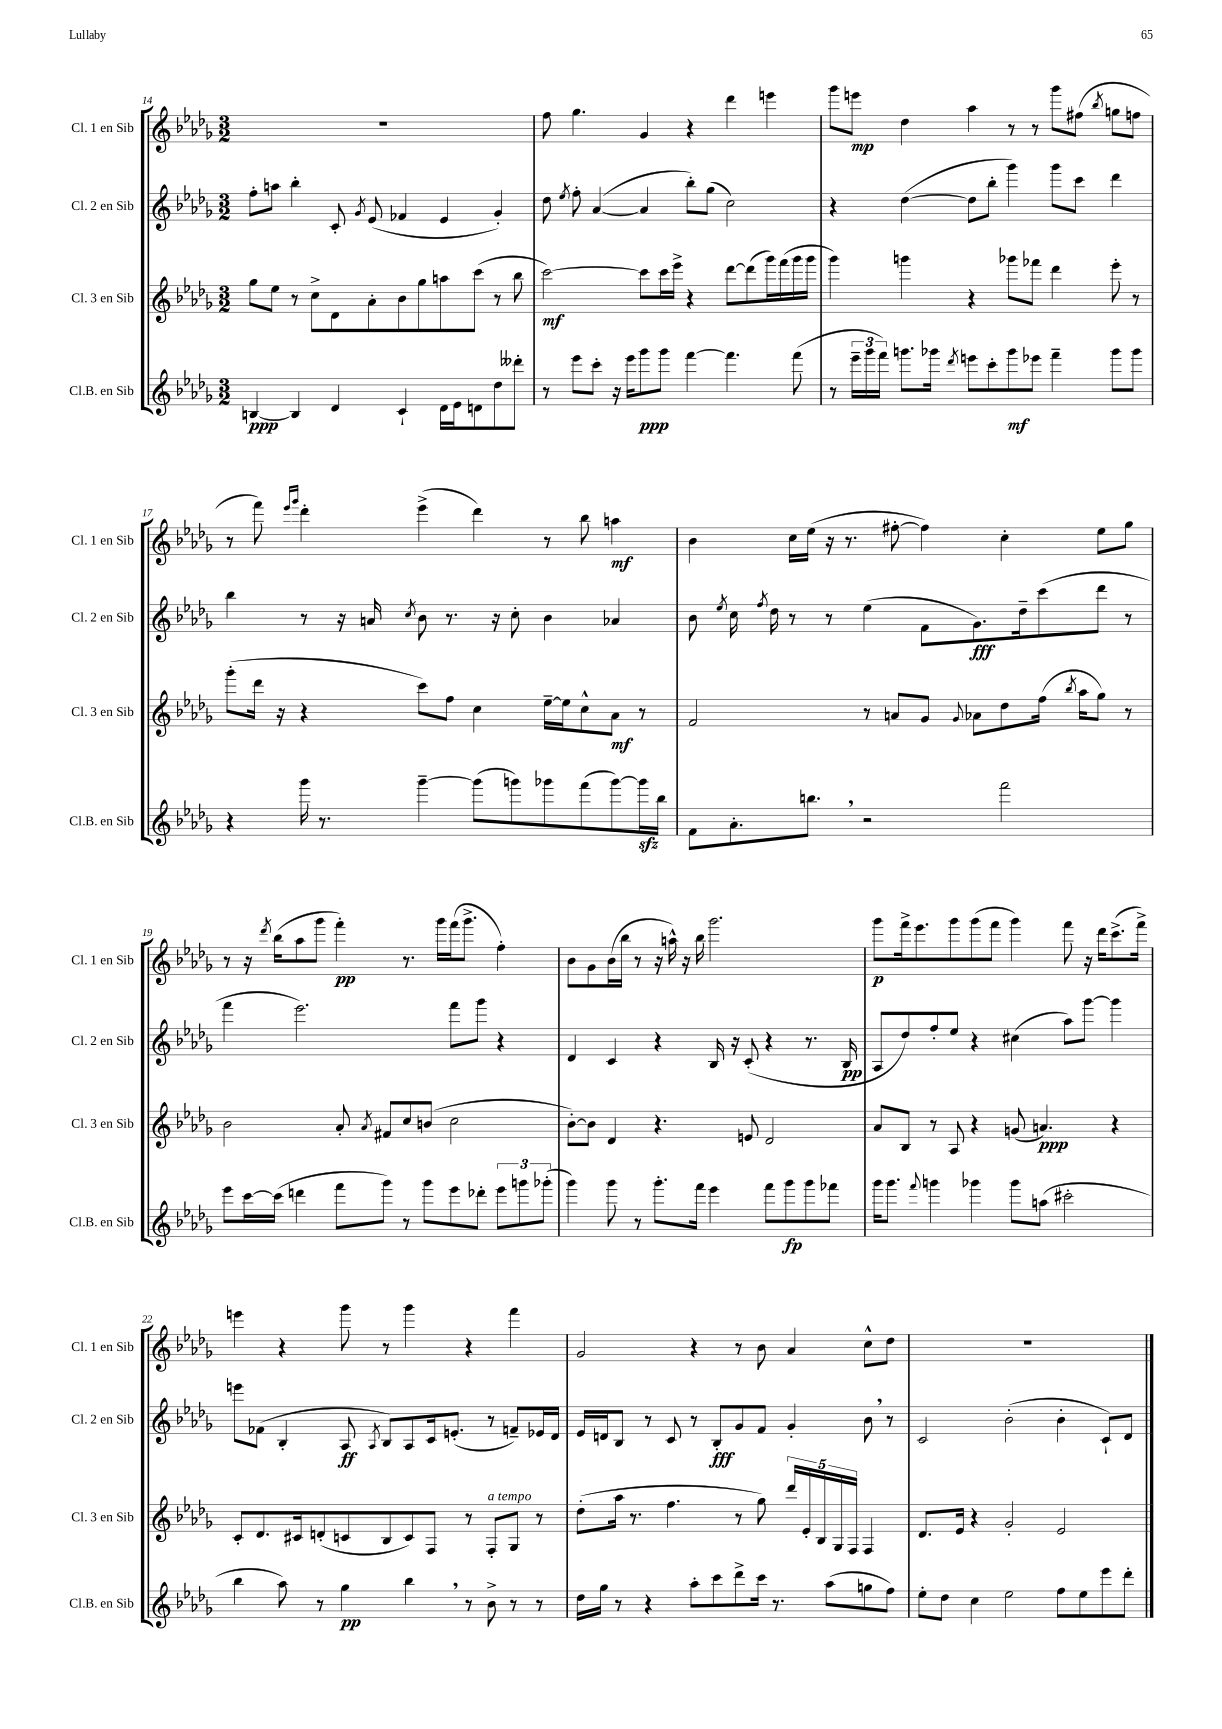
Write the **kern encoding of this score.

**kern	**dynam	**kern	**dynam	**kern	**dynam	**kern	**dynam
*part4	*part4	*part3	*part3	*part2	*part2	*part1	*part1
*staff4	*staff4	*staff3	*staff3	*staff2	*staff2	*staff1	*staff1
*I"Cl.B. en Sib	*	*I"Cl. 3 en Sib	*	*I"Cl. 2 en Sib	*	*I"Cl. 1 en Sib	*
*I'Cl.B. en Sib	*	*I'Cl. 3 en Sib	*	*I'Cl. 2 en Sib	*	*I'Cl. 1 en Sib	*
*clefG2	*	*clefG2	*	*clefG2	*	*clefG2	*
*k[b-e-a-d-g-]	*	*k[b-e-a-d-g-]	*	*k[b-e-a-d-g-]	*	*k[b-e-a-d-g-]	*
*M3/2	*	*M3/2	*	*M3/2	*	*M3/2	*
=14	=14	=14	=14	=14	=14	=14	=14
[4Bn/	ppp	8gg-\L	.	8ff'\L	.	1.r	.
.	.	8ee-\J	.	8aan\J	.	.	.
4B/]	.	8r	.	4bb-'\	.	.	.
.	.	8cc^\L	.	.	.	.	.
4d-/	.	8d-\	.	8c'/	.	.	.
.	.	.	.	8qg-/	.	.	.
.	.	8a-'\	.	(8e-/	.	.	.
4c`/	.	8b-\	.	4f-X/	.	.	.
.	.	8gg-\	.	.	.	.	.
16d-\LL	.	8aan\	.	4e-/	.	.	.
16e-\J	.	.	.	.	.	.	.
8dn\	.	(8ccc\J	.	.	.	.	.
8dd-\	.	8r	.	4g-'/)	.	.	.
8ddd--X'\J	.	8bb-\	.	.	.	.	.
=15	=15	=15	=15	=15	=15	=15	=15
8r	.	[2ccc\)	mf	8dd-\	.	8ff\	.
.	.	.	.	8qee-/	.	.	.
8eee-\L	.	.	.	8ff'\	.	4.gg-\	.
8ccc'\J	.	.	.	([4a-/	.	.	.
16r	.	.	.	.	.	.	.
16eee-\KL	.	.	.	.	.	.	.
8ggg-\	ppp	8ccc\L]	.	4a-/]	.	4g-/	.
8ggg-\J	.	16ccc\L	.	.	.	.	.
.	.	16eee-^\JJ	.	.	.	.	.
[4fff\	.	4r	.	8bb-'\L)	.	4r	.
.	.	.	.	(8gg-\J	.	.	.
4.fff\]	.	[8ddd-\L	.	2cc\)	.	4ddd-\	.
.	.	(8ddd-\]	.	.	.	.	.
.	.	16ggg-\L)	.	.	.	4eeen\	.
.	.	(16fff\	.	.	.	.	.
(8fff\	.	16ggg-\	.	.	.	.	.
.	.	16ggg-\JJ	.	.	.	.	.
=16	=16	=16	=16	=16	=16	=16	=16
8r	.	4ggg-\)	.	4r	.	8ggg-\L	.
24eee-~\LL	.	.	.	.	.	8eeen\J	mp
24ggg-\	.	.	.	.	.	.	.
24fff\JJ)	.	.	.	.	.	.	.
8.gggn\L	.	4gggn\	.	([4dd-\	.	4dd-\	.
16ggg-X\Jk	.	.	.	.	.	.	.
8qddd-/	.	.	.	.	.	.	.
8eeen\L	.	4r	.	8dd-\L]	.	4aa-\	.
8ccc'\	.	.	.	8bb-'\J	.	.	.
8ggg-\	mf	8ggg-X\L	.	4ggg-\)	.	8r	.
8eee-X\J	.	8fff-X\J	.	.	.	8r	.
4fff~\	.	4ddd-\	.	8ggg-\L	.	8ggg-\L	.
.	.	.	.	8ccc\J	.	(8ff#X\J	.
.	.	.	.	.	.	8qbb-/	.
8ggg-\L	.	8eee-'\	.	4ddd-\	.	8ggn\L	.
8ggg-\J	.	8r	.	.	.	8ffn\J	.
!!LO:LB:g=z
=17	=17	=17	=17	=17	=17	=17	=17
4r	.	(8ggg-'\L	.	4bb-\	.	8r	.
.	.	16ddd-\Jk	.	.	.	8fff\)	.
.	.	16r	.	.	.	.	.
.	.	.	.	.	.	16qqeee-/LL	.
.	.	.	.	.	.	16qqggg-/JJ	.
16ggg-\	.	4r	.	8r	.	4ddd-'\	.
8.r	.	.	.	.	.	.	.
.	.	.	.	16r	.	.	.
.	.	.	.	16an/	.	.	.
.	.	.	.	8qcc/	.	.	.
[4ggg-~\	.	8ccc\L)	.	8b-\	.	(4eee-^\	.
.	.	8ff\J	.	8.r	.	.	.
(8ggg-\L]	.	4cc\	.	.	.	4ddd-\)	.
.	.	.	.	16r	.	.	.
8gggn\)	.	.	.	8cc'\	.	.	.
8ggg-X\	.	[16ee-~\LL	.	4b-\	.	8r	.
.	.	16ee-\J]	.	.	.	.	.
(8fff\	.	8cc^^\	.	.	.	8bb-\	.
[8ggg-\)	.	8a-\J	mf	4a-X/	.	4aan\	mf
16ggg-zz\L]	.	8r	.	.	.	.	.
16bb-\JJ	.	.	.	.	.	.	.
=18	=18	=18	=18	=18	=18	=18	=18
8f\L	.	2f/	.	8b-\	.	4b-\	.
.	.	.	.	8qee-/	.	.	.
8.a-'\	.	.	.	16cc\	.	.	.
.	.	.	.	8qff/	.	.	.
.	.	.	.	16dd-\	.	.	.
.	.	.	.	8r	.	16cc\LL	.
8.bbn,\J	.	.	.	.	.	(16ee-\JJ	.
.	.	.	.	8r	.	16r	.
.	.	.	.	.	.	8.r	.
2r	.	8r	.	(4ee-\	.	.	.
.	.	8an/L	.	.	.	[8ff#X'\	.
.	.	8g-/J	.	8f\L	.	4ff#\])	.
.	.	8qqg-/	.	.	.	.	.
.	.	8a-X\L	.	8.g-\)	fff	.	.
2fff\	.	8dd-\	.	.	.	4cc'\	.
.	.	.	.	16dd-~\k	.	.	.
.	.	(16ff\Jk	.	(8ccc\	.	.	.
.	.	8qbb-/	.	.	.	.	.
.	.	16aa-\KL	.	.	.	.	.
.	.	8gg-\J)	.	8ddd-\J	.	8ee-\L	.
.	.	8r	.	8r	.	8gg-\J	.
!!LO:LB:g=z
=19	=19	=19	=19	=19	=19	=19	=19
8eee-\L	.	2b-\	.	4fff\	.	8r	.
[16ccc\L	.	.	.	.	.	16r	.
.	.	.	.	.	.	8qddd-/	.
(16ccc\JJ]	.	.	.	.	.	(16bb-\KL	.
4dddn\	.	.	.	2.eee-\)	.	8aa-\	.
.	.	.	.	.	.	8ggg-\J	.
8fff\L	.	8a-'/	.	.	.	4fff'\)	pp
.	.	8qa-/	.	.	.	.	.
8ggg-\J)	.	8f#X/L	.	.	.	.	.
8r	.	8cc/	.	.	.	8.r	.
8ggg-\L	.	(8bn/J	.	.	.	.	.
.	.	.	.	.	.	16ggg-\LL	.
8eee-\	.	2cc\	.	8fff\L	.	(16fff\J	.
.	.	.	.	.	.	8.ggg-^\J	.
8ddd-X'\J	.	.	.	8ggg-\J	.	.	.
12eee-\L	.	.	.	4r	.	4ff'\)	.
12gggn\	.	.	.	.	.	.	.
(12ggg-X'\J	.	.	.	.	.	.	.
=20	=20	=20	=20	=20	=20	=20	=20
4ggg-\)	.	[8b-'\L)	.	4d-/	.	8b-\L	.
.	.	8b-\J]	.	.	.	8g-\	.
8ggg-\	.	4d-/	.	4c/	.	(16b-\L	.
.	.	.	.	.	.	16bb-\JJ	.
8r	.	.	.	.	.	8r	.
8.ggg-'\L	.	4.r	.	4r	.	16r	.
.	.	.	.	.	.	16aan^^\)	.
.	.	.	.	.	.	16r	.
16fff\Jk	.	.	.	.	.	16bb-\	.
4eee-\	.	.	.	16B-/	.	2.ggg-\	.
.	.	.	.	16r	.	.	.
.	.	8en/	.	(8c'/	.	.	.
8fff\L	.	2d-/	.	4r	.	.	.
8ggg-\	fp	.	.	.	.	.	.
8ggg-\	.	.	.	8.r	.	.	.
8fff-X\J	.	.	.	.	.	.	.
.	.	.	.	16B-/	pp	.	.
=21	=21	=21	=21	=21	=21	=21	=21
16ggg-\KL	.	8a-/L	.	8A-/L	.	8ggg-\L	p
8.ggg-\J	.	.	.	.	.	.	.
.	.	8B-/J	.	8dd-/)	.	16fff^\k	.
.	.	.	.	.	.	8.eee-\	.
8qqfff/	.	.	.	.	.	.	.
4gggn\	.	8r	.	8ff'/	.	.	.
.	.	8A-/	.	8ee-/J	.	8ggg-\	.
4ggg-X\	.	4r	.	4r	.	(8ggg-\	.
.	.	.	.	.	.	8fff\J	.
8ggg-\L	.	(8gn/	.	(4cc#X\	.	4ggg-\)	.
(8aan\J	.	4.an/)	ppp	.	.	.	.
2ccc#X'\	.	.	.	8aa-\L)	.	8fff\	.
.	.	.	.	[8ggg-\J	.	16r	.
.	.	.	.	.	.	16ddd-\KL	.
.	.	4r	.	4ggg-\]	.	(8.ccc^\	.
.	.	.	.	.	.	16fff^\Jk)	.
!!LO:LB:g=z
=22	=22	=22	=22	=22	=22	=22	=22
4bb-\	.	8c'/L	.	8eeen\L	.	4eeen\	.
.	.	8.d-/	.	(8f-X\J	.	.	.
8aa-\)	.	.	.	4B-'/	.	4r	.
.	.	16c#X/k	.	.	.	.	.
8r	.	(8dn'/	.	.	.	.	.
4gg-\	pp	8cn/	.	8A-/	ff	8ggg-\	.
.	.	.	.	8qA-/	.	.	.
.	.	8B-/	.	8B-/L)	.	8r	.
4bb-,\	.	8c/)	.	8A-/	.	4ggg-\	.
.	.	8F/J	.	16c/k	.	.	.
.	.	.	.	(8.en'/J	.	.	.
8r	.	8r	.	.	.	4r	.
!	!	!LO:TX:a:i:t=a tempo	!	!	!	!	!
8b-^\	.	8F'/L	.	8r	.	.	.
8r	.	8G-/J	.	8fn~/L)	.	4fff\	.
8r	.	8r	.	16e-X/L	.	.	.
.	.	.	.	16d-/JJ	.	.	.
=23	=23	=23	=23	=23	=23	=23	=23
16dd-\LL	.	(8dd-'\L	.	16e-/LL	.	2g-/	.
16gg-\JJ	.	.	.	16dn/J	.	.	.
8r	.	16aa-\Jk	.	8B-/J	.	.	.
.	.	8.r	.	.	.	.	.
4r	.	.	.	8r	.	.	.
.	.	4.ff\	.	8c/	.	.	.
8aa-'\L	.	.	.	8r	.	4r	.
8ccc\	.	.	.	8B-'/L	fff	.	.
8ddd-^\	.	8r	.	8g-/	.	8r	.
16ccc\Jk	.	8gg-\)	.	8f/J	.	8b-\	.
8.r	.	.	.	.	.	.	.
.	.	20ddd-/LL	.	4g-'/	.	4a-/	.
.	.	20e-'/	.	.	.	.	.
.	.	20B-/	.	.	.	.	.
(8aa-\L	.	.	.	.	.	.	.
.	.	20G-/	.	.	.	.	.
.	.	20F/JJ	.	.	.	.	.
8ggn\	.	4F/	.	8b-,\	.	8cc^^\L	.
8ff\J)	.	.	.	8r	.	8dd-\J	.
=24	=24	=24	=24	=24	=24	=24	=24
8ee-'\L	.	8.d-/L	.	2c/	.	1.r	.
8dd-\J	.	.	.	.	.	.	.
.	.	16e-/Jk	.	.	.	.	.
4cc\	.	4r	.	.	.	.	.
2ee-\	.	2g-'/	.	(2b-'\	.	.	.
8ff\L	.	2e-/	.	4b-'\	.	.	.
8ee-\	.	.	.	.	.	.	.
8eee-\	.	.	.	8c`/L)	.	.	.
8ddd-'\J	.	.	.	8d-/J	.	.	.
==	==	==	==	==	==	==	==
*-	*-	*-	*-	*-	*-	*-	*-
